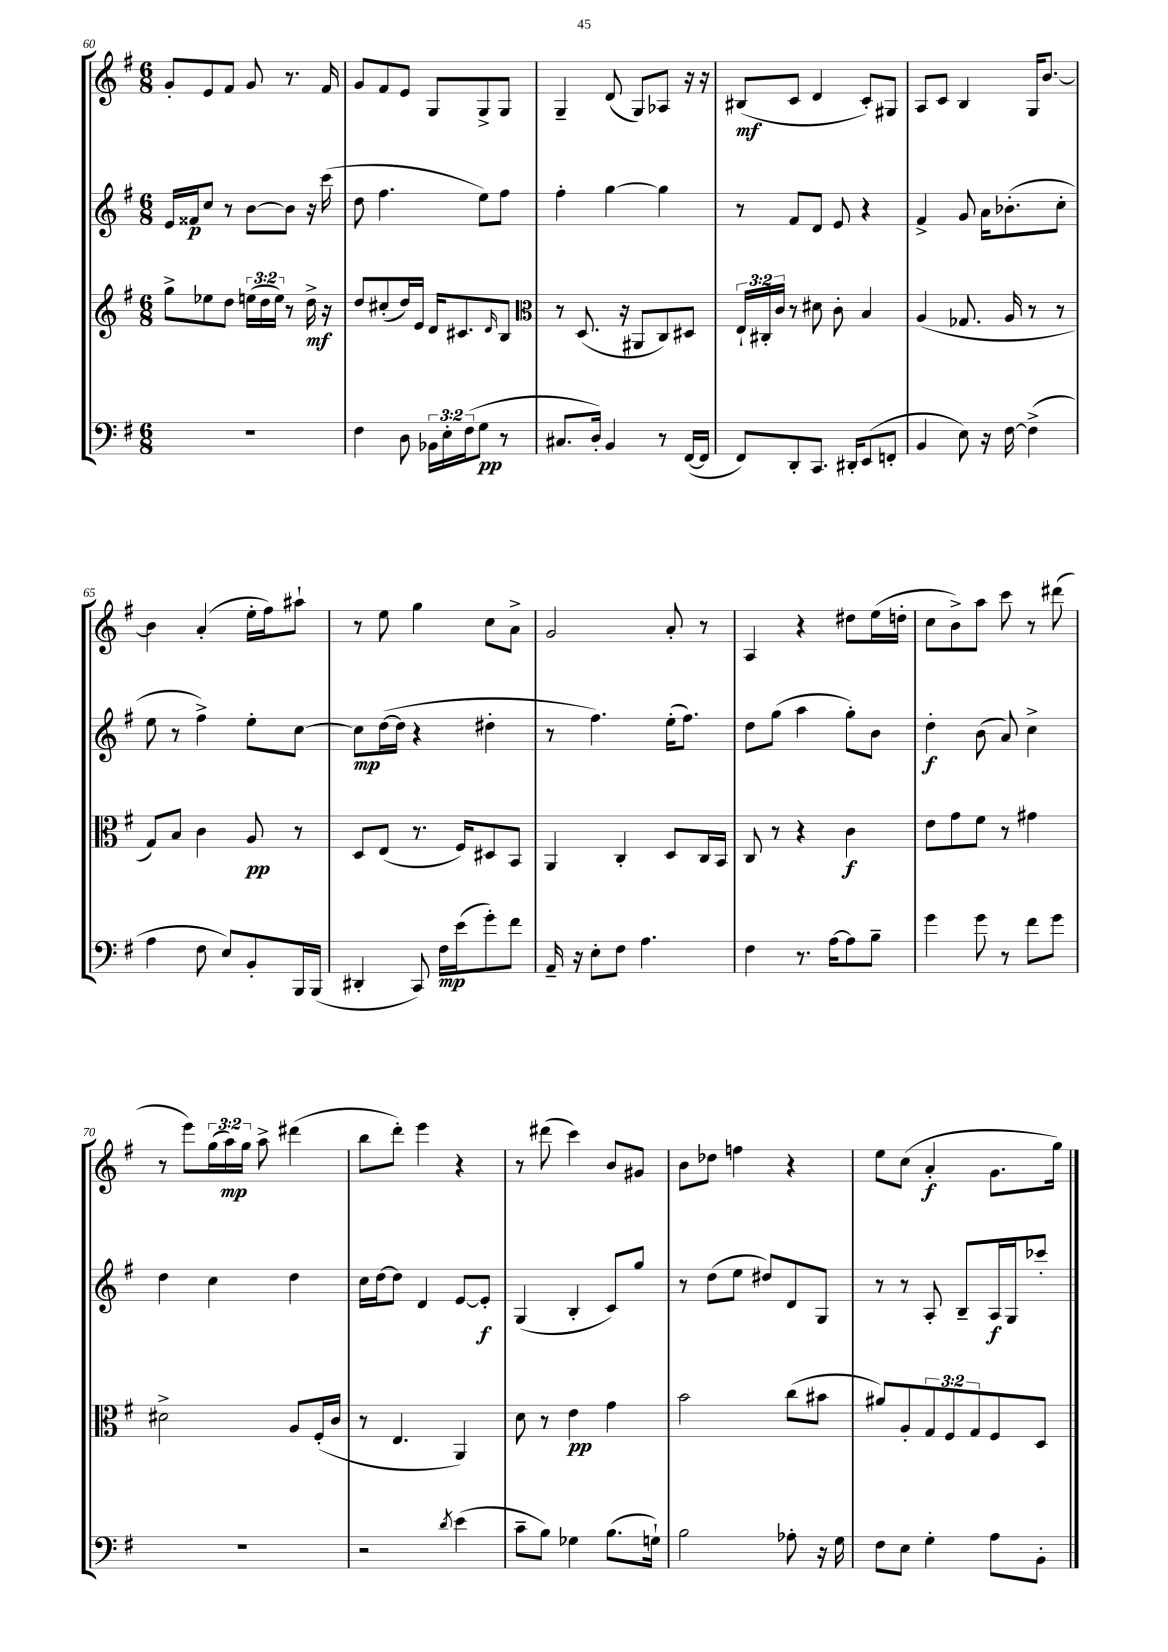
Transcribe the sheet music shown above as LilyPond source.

<<
\new StaffGroup <<
\new Staff = "s0" {
    \clef treble \key g \major \numericTimeSignature \time 6/8 \override Staff.TupletNumber.text = #tuplet-number::calc-fraction-text
    g'8-. e'8 fis'8 g'8 r8. fis'16 |
    g'8 fis'8 e'8 g8 g8-> g8 |
    g4-- d'8( g8) aes8 r16 r16 |
    bis8\mf( c'8 d'4 c'8-.) gis8 |
    a8 c'8 b4 g16 b'8.~ |
    b'4 a'4-.( e''16-. fis''16) ais''8-! |
    r8 e''8 g''4 c''8 a'8-> |
    g'2 a'8-. r8 |
    a4 r4 dis''8 e''16( d''16-. |
    c''8 b'8->) a''8 c'''8 r8 dis'''8( |
    r8 e'''8) \tuplet 3/2 { g''16( a''16\mp) g''16 } a''8-> dis'''4( |
    b''8 d'''8-.) e'''4 r4 |
    r8 dis'''8( c'''4) b'8 gis'8 |
    b'8 des''8 f''4 r4 |
    e''8 c''8( a'4-.\f g'8. g''16) \bar "|." |
}
\new Staff = "s1" {
    \clef treble \key g \major \numericTimeSignature \time 6/8
    e'16 fisis'16\p c''8 r8 b'8~ b'8 r16 c'''16( |
    d''8 fis''4. e''8) fis''8 |
    fis''4-. g''4~ g''4 |
    r8 fis'8 d'8 e'8 r4 |
    fis'4-> g'8 a'16 bes'8.-.( c''8-. |
    e''8 r8 fis''4->) e''8-. c''8~ |
    c''8\mp d''16~( d''16 r4 dis''4-. |
    r8 fis''4.) e''16-.( fis''8.) |
    d''8 g''8( a''4 g''8-.) b'8 |
    d''4-.\f b'8( a'8) c''4-> |
    d''4 c''4 d''4 |
    c''16 d''16~ d''8 d'4 e'8~ e'8-.\f |
    g4( b4-. c'8) g''8 |
    r8 d''8( e''8 dis''8) d'8 g8 |
    r8 r8 a8-. b8-- a16\f g16 ces'''8-. \bar "|." |
}
\new Staff = "s2" {
    \clef treble \key g \major \numericTimeSignature \time 6/8 \override Staff.TupletNumber.text = #tuplet-number::calc-fraction-text
    g''8-> ees''8 d''8 \tuplet 3/2 { e''16( d''16 e''16) } r8 d''16->\mf r16 |
    d''8 cis''8-.( d''16) e'16 d'16 cis'8. \grace { d'16 } b8 |
    \clef alto r8 d8.( r16 ais,8 c8) dis8 |
    \tuplet 3/2 { e16-! cis16-. c'16 } r8 dis'8 c'8-. b4 |
    a4( ges8. a16 r8 r8 |
    g8) b8 c'4 a8\pp r8 |
    d8 e8( r8. fis16) dis8 b,8 |
    a,4 c4-. d8 c16 b,16 |
    c8 r8 r4 c'4\f |
    e'8 g'8 fis'8 r8 gis'4 |
    dis'2-> a8 fis16-.( c'16 |
    r8 e4. a,4) |
    d'8 r8 e'4\pp g'4 |
    b'2 c''8( bis'8 |
    ais'8) a8-. \tuplet 3/2 { g8 fis8 g8 } fis8 d8 \bar "|." |
}
\new Staff = "s3" {
    \clef bass \key g \major \numericTimeSignature \time 6/8 \override Staff.TupletNumber.text = #tuplet-number::calc-fraction-text
    R2. |
    fis4 d8 \tuplet 3/2 { bes,16 e16-. fis16( } g8\pp r8 |
    cis8. d16-.) b,4 r8 fis,16~( fis,16 |
    fis,8) d,8-. c,8. dis,16-. e,8( f,8-. |
    b,4 e8) r16 fis16~ fis4->( |
    a4 fis8 e8) b,8-. b,,16 b,,16( |
    dis,4-. c,8) fis16\mp e'16( g'8-.) fis'8 |
    a,16-- r16 e8-. fis8 a4. |
    fis4 r8. a16~ a8 b8-- |
    g'4 g'8 r8 fis'8 g'8 |
    R2. |
    r2 \acciaccatura { d'8 } e'4( |
    c'8-- b8) ges4 b8.( g16-!) |
    b2 aes8-. r16 g16 |
    fis8 e8 g4-. a8 b,8-. \bar "|." |
}
>>
>>
\layout { \context { \Score currentBarNumber = #60 } }
